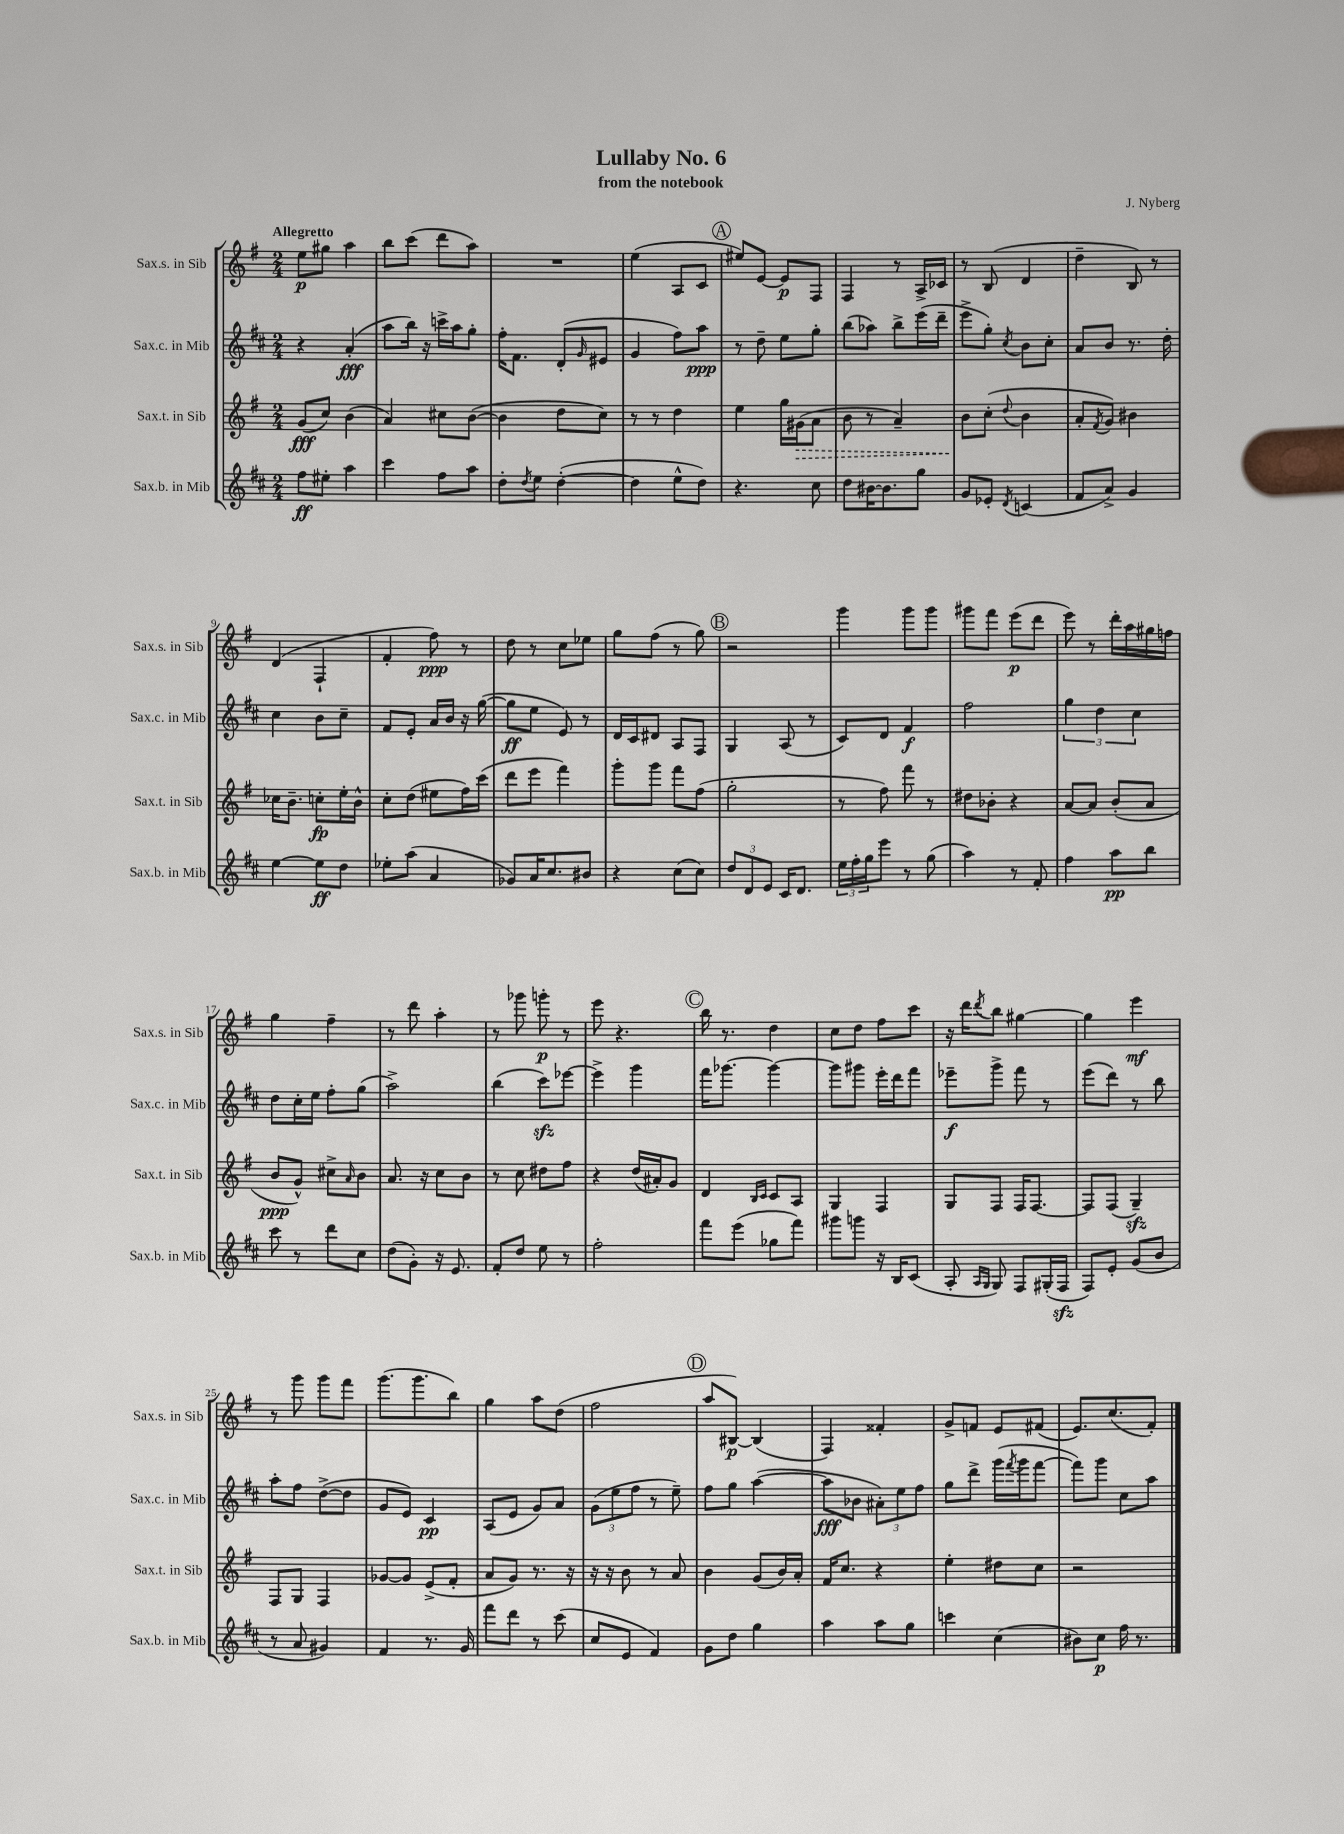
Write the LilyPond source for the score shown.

\header { title = "Lullaby No. 6" composer = "J. Nyberg" subtitle = "from the notebook" }
<<
\new StaffGroup <<
\new Staff = "s0" \with { instrumentName = "Sax.s. in Sib" shortInstrumentName = "Sax.s. in Sib" } {
    \clef treble \key g \major \numericTimeSignature \time 2/4 \tempo "Allegretto"
    e''8\p gis''8 a''4 |
    b''8 c'''8( d'''8 a''8) |
    R2 |
    e''4( a8 c'8 |
    \mark \markup { \circle "A" } eis''8) e'8~ e'8\p fis8 |
    fis4 r8 a16-> ces'16 |
    r8 b8( d'4 |
    d''4-- b8) r8 |
    d'4( fis4-! |
    fis'4-. fis''8\ppp) r8 |
    d''8 r8 c''8 ees''8 |
    g''8 fis''8( r8 g''8) |
    \mark \markup { \circle "B" } r2 |
    g'''4 g'''8 g'''8 |
    gis'''8 fis'''8 e'''8\p( d'''8 |
    e'''8) r8 d'''16-. a''16 gis''16 f''16 |
    g''4 fis''4-- |
    r8 d'''8 a''4-. |
    r8 ges'''8 g'''8-.\p r8 |
    e'''8 r4. |
    \mark \markup { \circle "C" } b''16 r8. d''4 |
    c''8 d''8 fis''8 c'''8 |
    r16 d'''16 \acciaccatura { d'''8 } b''8 gis''4~ |
    gis''4 e'''4\mf |
    r8 g'''8 g'''8 fis'''8 |
    g'''8.( g'''8. b''8) |
    g''4 a''8 d''8( |
    fis''2 |
    \mark \markup { \circle "D" } a''8 bis8~\p) bis4( |
    fis4) fisis'4-. |
    g'8-> f'8 e'8 fis'8( |
    e'8.) c''8.( fis'8-.) \bar "|." |
}
\new Staff = "s1" \with { instrumentName = "Sax.c. in Mib" shortInstrumentName = "Sax.c. in Mib" } {
    \clef treble \key d \major \numericTimeSignature \time 2/4
    r4 a'4-.\fff( |
    a''8 b''16) r16 c'''16-> a''16 g''8-. |
    fis''16-. fis'8. d'8-.( \grace { g'16 } eis'8 |
    g'4 fis''8) a''8\ppp |
    \mark \markup { \circle "A" } r8 d''8-- e''8 g''8-. |
    b''8( aes''8) b''8-> e'''16( d'''16-- |
    e'''8-> g''8-.) \acciaccatura { cis''8 } b'8 cis''8-. |
    a'8 b'8 r8. d''16-. |
    cis''4 b'8 cis''8-- |
    fis'8 e'8-. a'16 b'16 r16 g''16~( |
    g''8\ff e''8 e'8) r8 |
    d'16 cis'16 dis'8 a8 fis8 |
    \mark \markup { \circle "B" } g4 a8( r8 |
    cis'8) d'8 fis'4\f |
    fis''2 |
    \tuplet 3/2 { g''4 d''4 cis''4 } |
    d''8 cis''16-. e''16 fis''8-. g''8( |
    a''2->) |
    b''4( cis'''8\sfz) ees'''8~ |
    ees'''4-> g'''4 |
    \mark \markup { \circle "C" } fis'''16 ges'''8.~ ges'''4~ |
    ges'''8 gis'''8 e'''16-. d'''16 fis'''8 |
    ees'''8--\f g'''8-> fis'''8 r8 |
    e'''8( d'''8) r8 b''8 |
    a''8-. fis''8 d''8~->( d''8 |
    g'8 e'8) cis'4\pp |
    a8( e'8 g'8) a'8 |
    \tuplet 3/2 { g'8( e''8 fis''8 } r8 e''8--) |
    \mark \markup { \circle "D" } fis''8 g''8 a''4~( |
    a''8\fff bes'8 \tuplet 3/2 { ais'8-.) e''8 fis''8 } |
    g''8 d'''8-> g'''16( \acciaccatura { fis'''8 } g'''16 fis'''8~ |
    fis'''8) g'''8 cis''8 a''8 \bar "|." |
}
\new Staff = "s2" \with { instrumentName = "Sax.t. in Sib" shortInstrumentName = "Sax.t. in Sib" } {
    \clef treble \key g \major \numericTimeSignature \time 2/4
    g'8\fff( c''8) b'4( |
    a'4) cis''8 b'8~( |
    b'4 d''8 c''8) |
    r8 r8 d''4 |
    \mark \markup { \circle "A" } e''4 g''16 \once \override Hairpin.style = #'dashed-line gis'16\>( a'8 |
    b'8 r8 a'4--) |
    b'8\! c''8-.( \appoggiatura { d''8 } b'4 |
    a'8-. \acciaccatura { fis'8 } g'8) bis'4 |
    ces''16 b'8.-- c''8-.\fp e''16-. b'16-^ |
    c''8-. d''8( eis''8 fis''16) c'''16( |
    d'''8 e'''8 fis'''4) |
    g'''8-. g'''8 fis'''8 fis''8( |
    \mark \markup { \circle "B" } g''2-. |
    r8 fis''8) fis'''8 r8 |
    dis''8 bes'8-. r4 |
    a'8~ a'8 b'8-.( a'8 |
    b'8\ppp g'8-^) cis''8-> \grace { a'16 } b'8 |
    a'8. r16 c''8 b'8 |
    r8 c''8 dis''8 fis''8 |
    r4 d''16( ais'16-.) g'8 |
    \mark \markup { \circle "C" } d'4 \grace { b16 c'16 } c'8 a8 |
    g4 fis4 |
    g8 fis8 fis16 fis8.~ |
    fis8 fis8( g4--\sfz) |
    fis8 g8 fis4 |
    ges'8~ ges'8 e'8->( fis'8-. |
    a'8 g'8) r8. r16 |
    r16 r16 b'8 r8 a'8 |
    \mark \markup { \circle "D" } b'4 g'8( b'16) a'16-. |
    fis'16 c''8. r4 |
    e''4-. dis''8 c''8 |
    r2 \bar "|." |
}
\new Staff = "s3" \with { instrumentName = "Sax.b. in Mib" shortInstrumentName = "Sax.b. in Mib" } {
    \clef treble \key d \major \numericTimeSignature \time 2/4
    fis''8\ff eis''8-. a''4 |
    cis'''4 fis''8 a''8 |
    d''8-. \acciaccatura { d''8 } e''8 d''4~-.( |
    d''4 e''8-^ d''8) |
    \mark \markup { \circle "A" } r4. cis''8 |
    d''8 bis'16~ bis'8. g''8 |
    g'8 ees'8-. \acciaccatura { d'8 } c'4( |
    fis'8 a'8->) g'4 |
    e''4~ e''8\ff d''8 |
    ees''8-. a''8( a'4 |
    ges'8) a'16 cis''8. bis'8 |
    r4 cis''8( cis''8) |
    \mark \markup { \circle "B" } \tuplet 3/2 { d''8 d'8 e'8 } cis'16 d'8. |
    \tuplet 3/2 { e''16 fis''16-. g''16 } e'''8 r8 g''8( |
    a''4) r8 fis'8-. |
    fis''4 a''8\pp b''8 |
    cis'''8 r8 d'''8 cis''8 |
    d''8( g'8-.) r16 e'8. |
    fis'8-. d''8 e''8 r8 |
    fis''2-. |
    \mark \markup { \circle "C" } fis'''8 e'''8( ges''8 fis'''8) |
    gis'''8 g'''8 r16 b16 cis'8( |
    a8-. \grace { a16 g16 } g8) fis8 gis16-.( fis16\sfz |
    fis8) e'8-. g'8( b'8 |
    r8 a'8 gis'4) |
    fis'4 r8. g'16 |
    fis'''8 d'''8 r8 cis'''8( |
    cis''8 e'8 fis'4) |
    \mark \markup { \circle "D" } g'8 d''8 g''4 |
    a''4 a''8 g''8 |
    c'''4 cis''4( |
    bis'8) cis''8\p fis''16 r8. \bar "|." |
}
>>
>>
